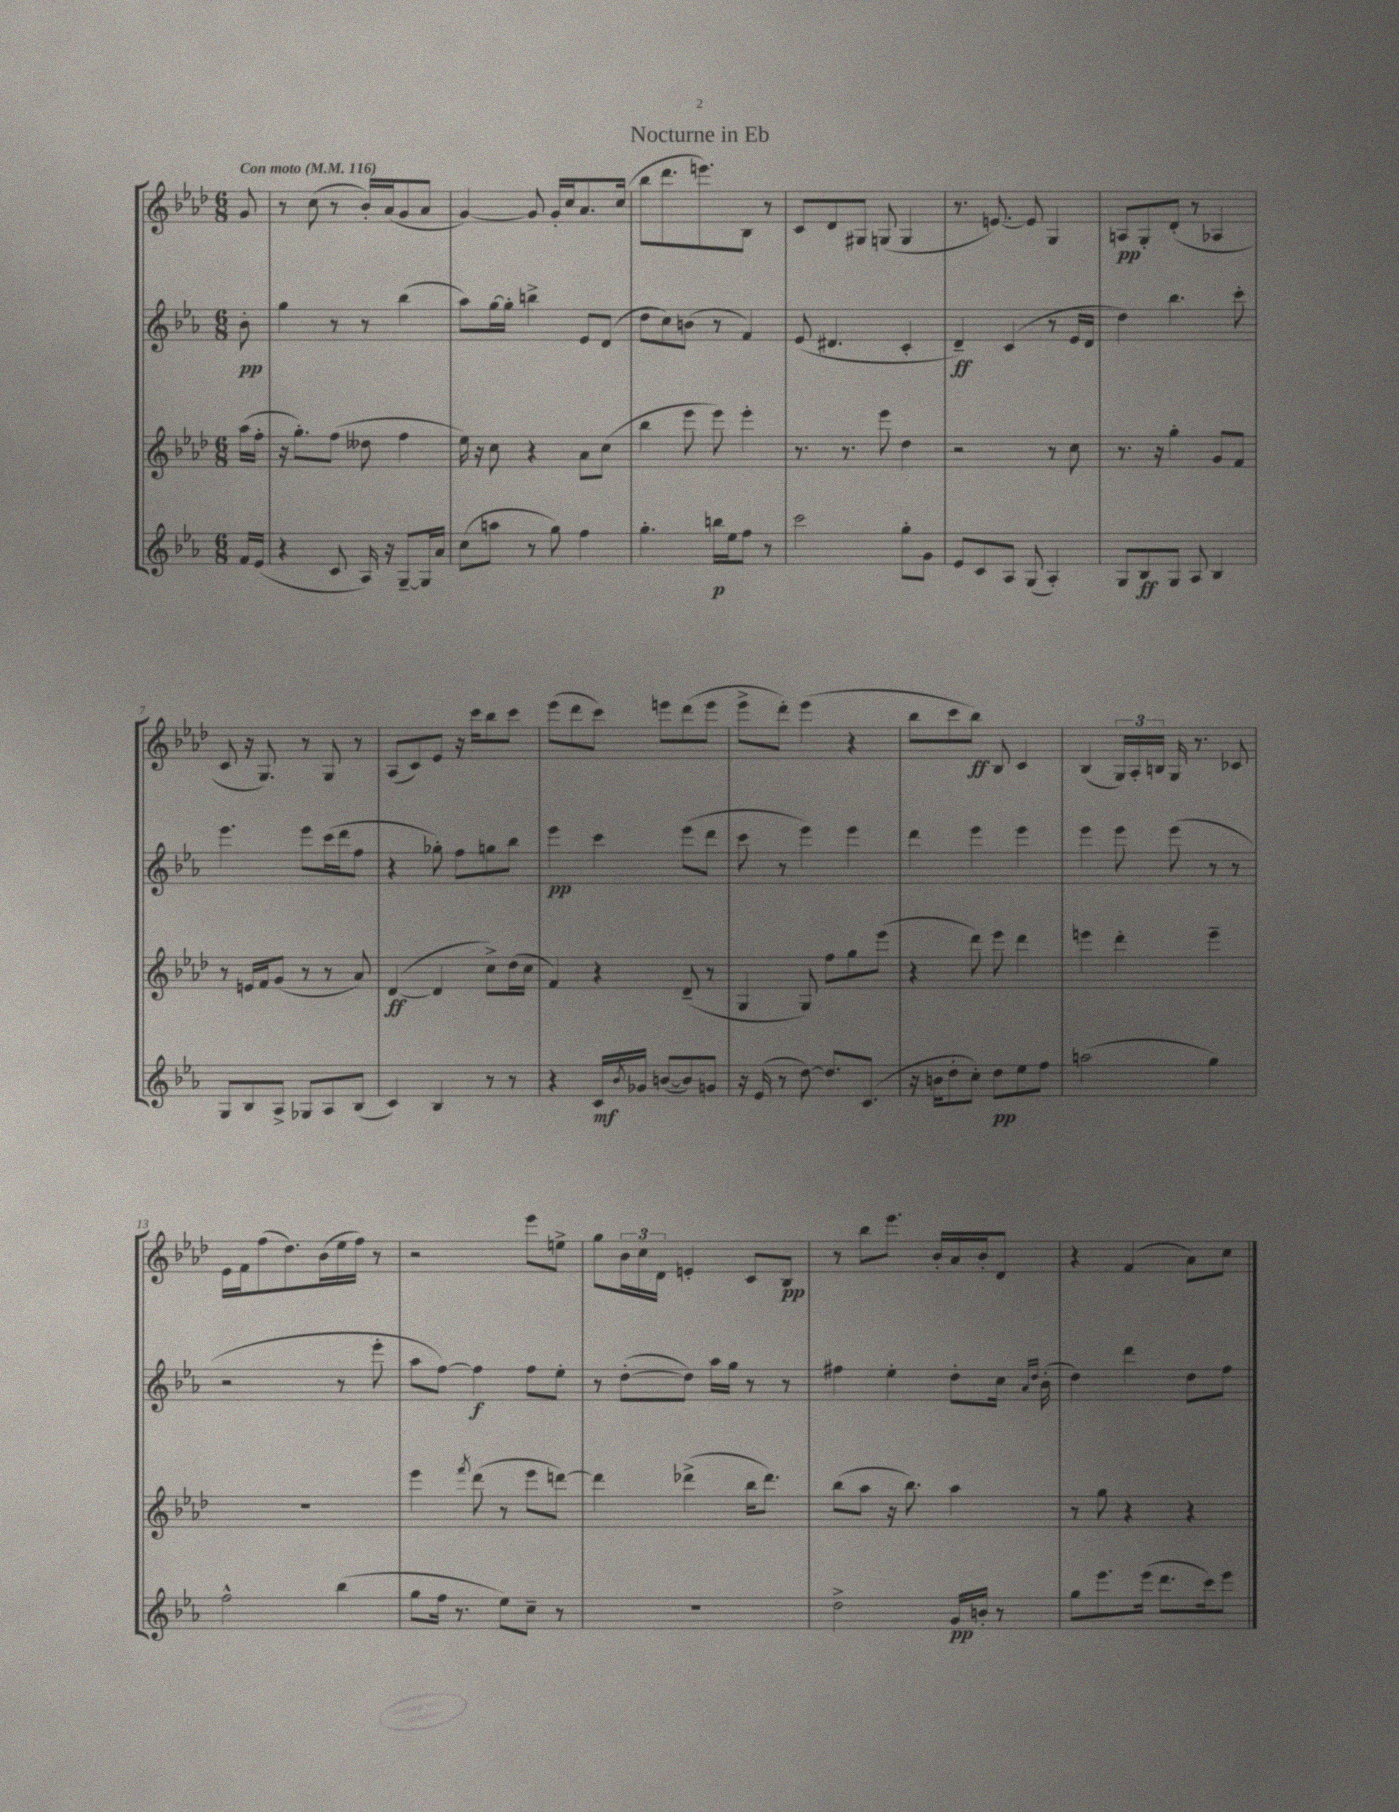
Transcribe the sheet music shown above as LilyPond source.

\header { title = "Nocturne in Eb" }
<<
\new StaffGroup <<
\new Staff = "s0" {
    \clef treble \key aes \major \numericTimeSignature \time 6/8 \partial 8 \tempo "Con moto" 4 = 116
    g'8 |
    r8 c''8( r8 bes'16-.) aes'16( g'8 aes'8 |
    g'4~) g'8 g'16-. c''16 aes'8. c''16( |
    bes''8 des'''8. e'''8.) bes8 r8 |
    c'8 des'8 gis8 g8( g4 |
    r8. e'8.~) e'8 g4 |
    a8\pp g8-. des'8-.( r8 aes4 |
    c'8 r16 g8.) r8 g8 r8 |
    aes8( c'8) ees'8 r16 c'''16 bes''8 c'''8 |
    ees'''8( des'''8 c'''8) e'''8 des'''8( e'''8 |
    ees'''8-> des'''8-.) ees'''4( r4 |
    bes''8 c'''8 bes''8\ff) bes8 c'4 |
    bes4( \tuplet 3/2 { g16) aes16-. b16 } g16 r8. ces'8 |
    ees'16 f'16 f''8( des''8.) bes'16( ees''16 f''16) r8 |
    r2 ees'''8 e''8-> |
    g''8 \tuplet 3/2 { bes'16 c''16 des'16 } e'4-. c'8 bes8\pp |
    r8 bes''8 ees'''8. bes'16-. aes'16 bes'16-. des'8 |
    r4 f'4( aes'8) c''8 \bar "|." |
}
\new Staff = "s1" {
    \clef treble \key ees \major \numericTimeSignature \time 6/8 \partial 8
    bes'8-.\pp |
    g''4 r8 r8 bes''4( |
    aes''8) g''16~ g''16-. b''4-> ees'8 d'8( |
    d''8 c''8) b'8( r8 f'4) |
    ees'8( dis'4. c'4-. |
    d'4--\ff) c'4( r8 ees'16 d'16 |
    d''4) bes''4. c'''8-. |
    ees'''4. ees'''8 c'''16( d'''16 f''8 |
    r4 ges''8-.) f''8 g''8 bes''8 |
    ees'''4\pp c'''4 ees'''8( d'''8 |
    c'''8 r8 ees'''4) ees'''4 |
    d'''4 ees'''4 ees'''4 |
    ees'''4 ees'''8 ees'''8( r8 r8 |
    r2 r8 ees'''8-. |
    aes''8 f''8~) f''4\f f''8 ees''8-. |
    r8 d''8~-.( d''8) aes''16 g''16 r8 r8 |
    fis''4 ees''4-. d''8-. c''16 \grace { aes'16 d''16 } bes'16-.( |
    d''4) d'''4 d''8 f''8 \bar "|." |
}
\new Staff = "s2" {
    \clef treble \key aes \major \numericTimeSignature \time 6/8 \partial 8
    aes''16( f''16-. |
    r16 g''8.-.) f''8( deses''8 f''4 |
    ees''16) r16 c''8 r4 aes'8 c''8( |
    bes''4 ees'''8 ees'''8) ees'''4-. |
    r8. r8. ees'''8 des''4 |
    r2 r8 c''8 |
    r8. r16 g''4-. g'8 f'8 |
    r8 e'16 f'16 g'8( r8 r8 aes'8) |
    des'4~\ff( des'4 c''8->) des''16( c''16 |
    f'4) r4 des'8--( r8 |
    g4 g8) f''8 g''8 ees'''8( |
    r4 des'''8) ees'''8 des'''4 |
    e'''4 des'''4-. e'''4-- |
    R2. |
    ees'''4 \acciaccatura { f'''8 } des'''8( r8 ees'''8 d'''8~) |
    d'''4 des'''4->( bes''16 des'''8.) |
    bes''8( aes''8 r16 bes''8.) aes''4 |
    r8 g''8 r4 r4 \bar "|." |
}
\new Staff = "s3" {
    \clef treble \key ees \major \numericTimeSignature \time 6/8 \partial 8
    f'16 ees'16( |
    r4 c'8 aes16) r16 g8~-- g16 aes'16 |
    c''8( a''8 r8 g''8) f''4 |
    g''4.-. b''16\p ees''16 f''8 r8 |
    c'''2 g''8-. g'8 |
    ees'8 c'8 aes8 g8( aes4-.) |
    g8 bes8\ff g8 aes8 bes4 |
    g8 bes8 aes8-> ges8 aes8 bes8( |
    c'4) bes4 r8 r8 |
    r4 c'16\mf \acciaccatura { bes'8 } ges'16 b'8~( b'8) g'8 |
    r16 ees'16( r8 d''8~) d''8. c'8.( |
    r16 b'16 d''8-. c''8-.) d''8\pp ees''8 f''8 |
    a''2( g''4) |
    f''2-^ bes''4( |
    g''8 f''16 r8. ees''8) c''8-- r8 |
    R2. |
    d''2-> g'16\pp b'16-. r8 |
    g''8 ees'''8. ees'''16( d'''8. c'''16) ees'''8 \bar "|." |
}
>>
>>
